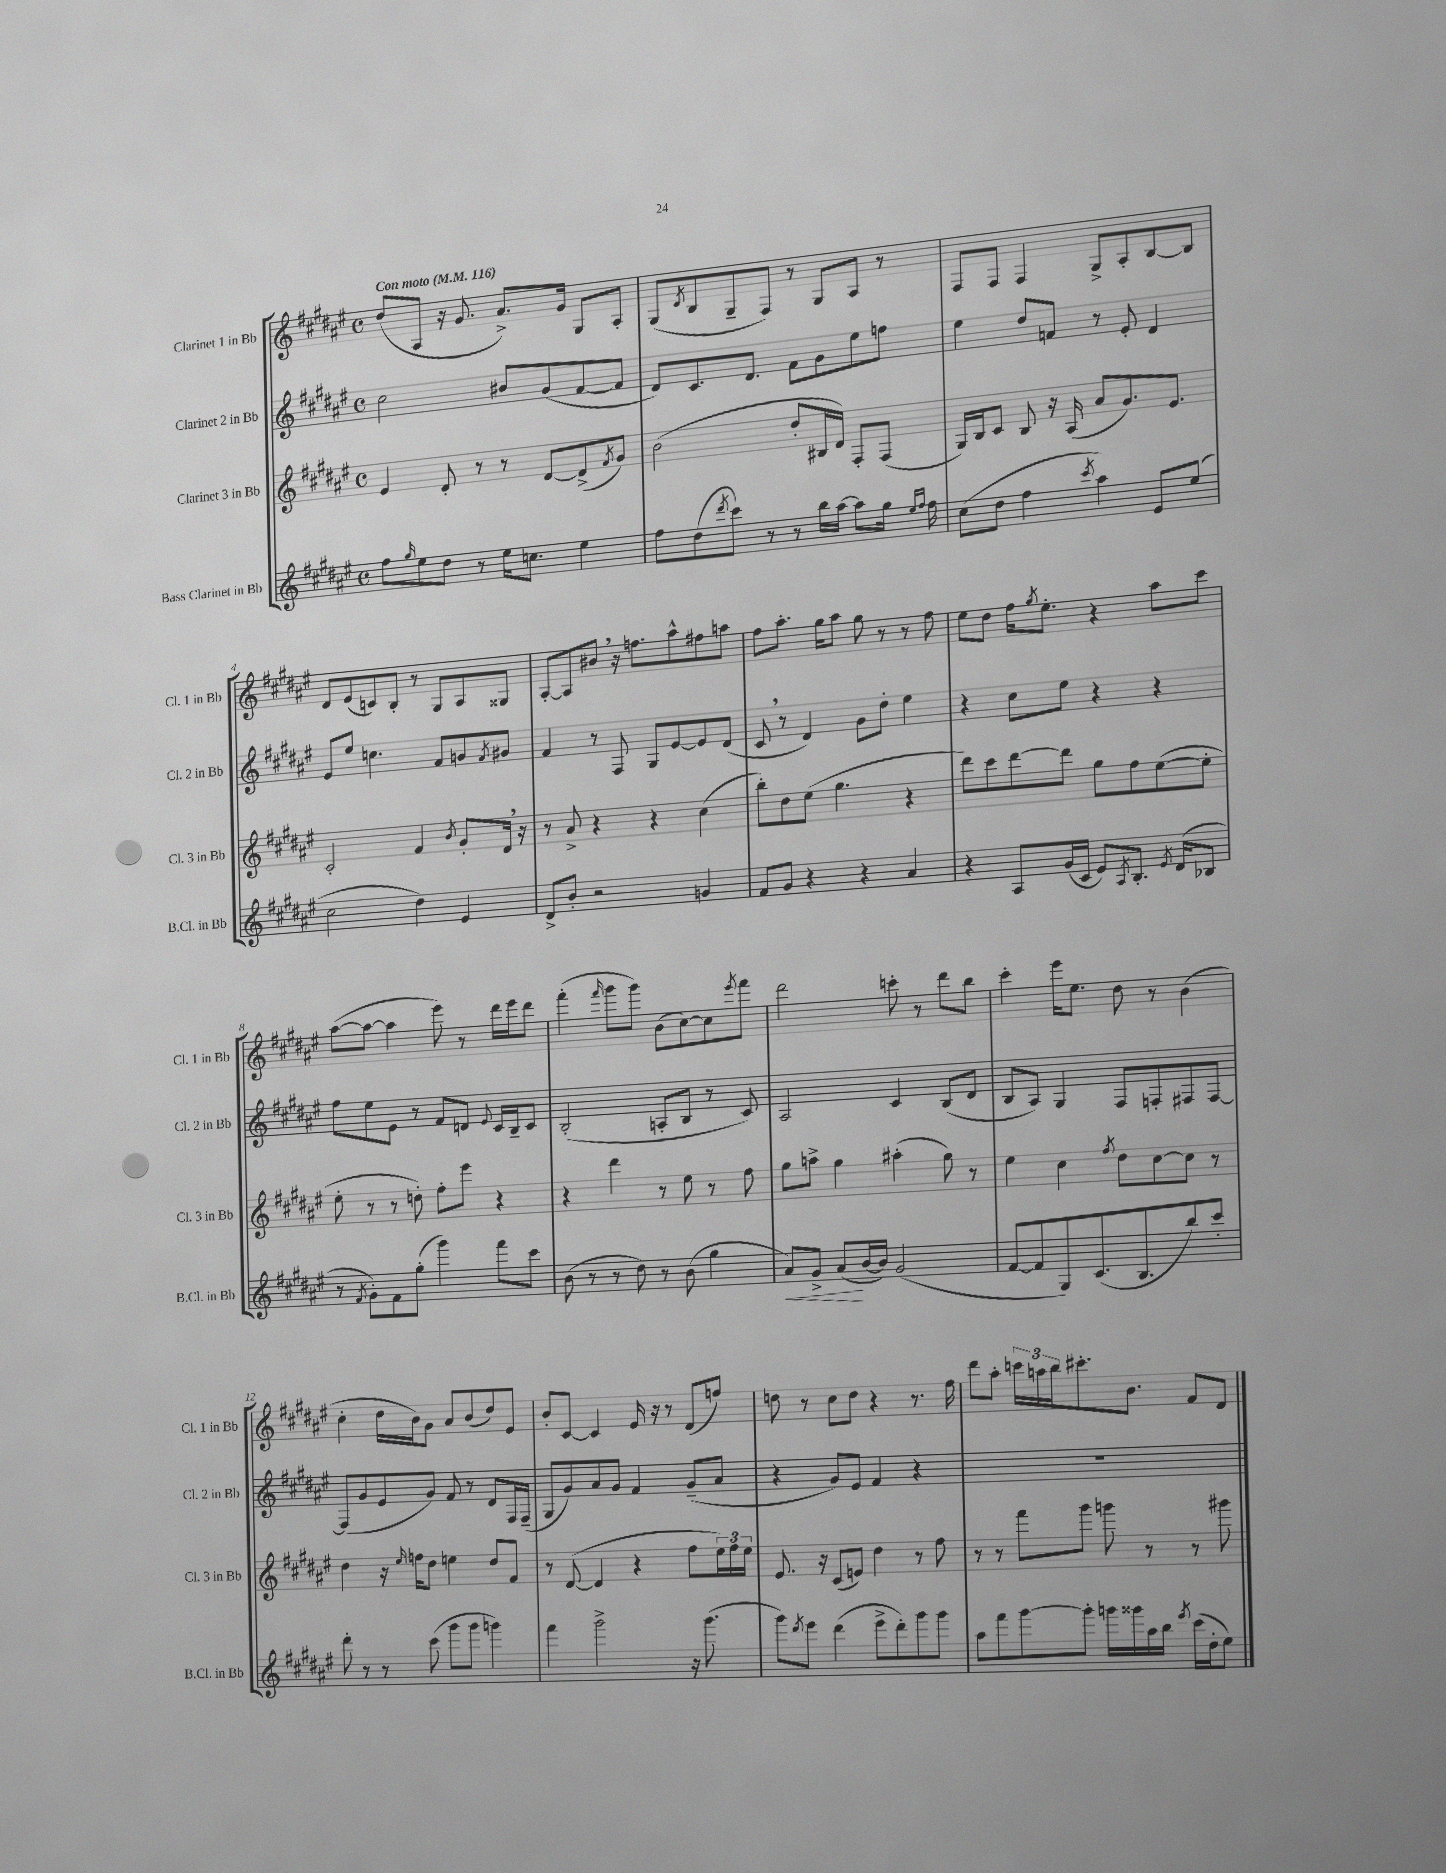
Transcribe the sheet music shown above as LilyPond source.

<<
\new StaffGroup <<
\new Staff = "s0" \with { instrumentName = "Clarinet 1 in Bb" shortInstrumentName = "Cl. 1 in Bb" } {
    \clef treble \key fis \major \defaultTimeSignature \time 4/4 \tempo "Con moto" 4 = 116
    dis''8( ais8 r16 gis'8. ais'8.->) gis'16 gis8 ais8-. |
    gis8( \acciaccatura { dis'8 } b8 gis8-- fis8) r8 gis8 ais8 r8 |
    fis8 fis8 fis4 gis8-> ais8-. b8~ b8 |
    dis'8 eis'8( c'8) b8-. r8 gis8 ais8 gisis8 |
    ais8~-. ais8 bis'8 \breathe r16 f''8. ais''8-^ fis''8 a''8 |
    fis''8 ais''8.-. gis''16 ais''8 gis''8 r8 r8 fis''8 |
    eis''8 dis''8 fis''16 \acciaccatura { gis''8 } eis''8.-. r4 ais''8 cis'''8 |
    ais''8~( ais''8~ ais''4 eis'''8) r8 dis'''16 eis'''16 dis'''8 |
    fis'''4-.( \grace { fis'''16 } gis'''8 gis'''8) b'8( cis''8~) cis''8 \acciaccatura { eis'''8 } fis'''8 |
    dis'''2 c'''8-. r8 dis'''8 b''8 |
    cis'''4-. eis'''16 eis''8. dis''8 r8 b'4( |
    cis''4-. dis''16 b'16) gis'8 ais'8 b'8( dis''8) eis'8 |
    b'8-. cis'8~ cis'4 eis'16 r16 r8 dis'8( f''8) |
    d''8 r8 cis''8 d''8 r4 r8. fis''16 |
    dis'''8 ais''8-. \tuplet 3/2 { c'''16 a''16 b''16 } cis'''8.-. b'8. fis'8 dis'8 \bar "|." |
}
\new Staff = "s1" \with { instrumentName = "Clarinet 2 in Bb" shortInstrumentName = "Cl. 2 in Bb" } {
    \clef treble \key fis \major \defaultTimeSignature \time 4/4
    cis''2 bis'8 gis'8( fis'8~ fis'8 |
    dis'8) cis'8. dis'8. fis'8 gis'8 eis''8 f''8 |
    eis''4 dis''8 f'8 r8 eis'8-. dis'4 |
    eis'8 eis''8 c''4. fis'8 g'8 \acciaccatura { fis'8 } gis'8 |
    fis'4 r8 fis8 gis8 eis'8~ eis'8 dis'8( |
    cis'8 \breathe r8 dis'4) gis'8 dis''8-. eis''4 |
    r4 cis''8 eis''8 r4 r4 |
    fis''8 eis''8 eis'8 r8 fis'8 d'8 \appoggiatura { eis'8 } cis'16 b16-- cis'8 |
    b2-.( a8-. b8 r8 cis'8) |
    ais2 cis'4 b8( dis'8 |
    b8 ais8) gis4 fis8 f8-. fis8 fis8~ |
    fis8( gis'8 eis'8 gis'8) fis'8 r8 dis'8 fis16 fis16--( |
    gis8 gis'8) ais'8 gis'8 fis'4 gis'8--( ais'8 |
    r4 gis'8) eis'8 fis'4 r4 |
    R1 \bar "|." |
}
\new Staff = "s2" \with { instrumentName = "Clarinet 3 in Bb" shortInstrumentName = "Cl. 3 in Bb" } {
    \clef treble \key fis \major \defaultTimeSignature \time 4/4
    eis'4 dis'8-. r8 r8 dis'8~ dis'8->( \acciaccatura { fis'8 } gis'8) |
    b'2( dis''8-. bis16 dis'16) fis8-. fis8( |
    gis16) b16 cis'8 b8 r16 ais16( ais'8 gis'8.) eis'8. |
    cis'2-. fis'4 \acciaccatura { b'8 } gis'8-. dis'16 \breathe r16 |
    r8 ais'8-> r4 r4 cis''4( |
    b''8-.) dis''8 eis''8( gis''4. r4 |
    dis'''8) cis'''8 dis'''8~ dis'''8 gis''8 fis''8 eis''8~( eis''8-. |
    eis''8-. r8 r8 d''8-.) fis''8-. eis'''8 r4 |
    r4 dis'''4 r8 eis''8 r8 fis''8 |
    gis''8 a''8-> gis''4 ais''4-.( gis''8) r8 |
    eis''4 cis''4 \acciaccatura { fis''8 } dis''8 cis''8~ cis''8 r8 |
    dis''4 r16 \grace { eis''16 } f''16 dis''8 e''4 dis''8 fis'8 |
    r8 dis'8~( dis'4 r4 fis''8 \tuplet 3/2 { eis''16) fis''16 eis''16 } |
    eis'8. r16 cis'8( e'8) dis''4 r8 fis''8 |
    r8 r8 fis'''8 gis'''8 g'''8 r8 r8 gis'''8 \bar "|." |
}
\new Staff = "s3" \with { instrumentName = "Bass Clarinet in Bb" shortInstrumentName = "B.Cl. in Bb" } {
    \clef treble \key fis \major \defaultTimeSignature \time 4/4
    fis''8 \grace { gis''16 } eis''8 dis''8 r8 eis''16 c''8. eis''4 |
    fis''8 dis''8( \acciaccatura { dis'''8 } cis'''8) r8 r8 b''16 ais''16~ ais''8 gis''16 \grace { eis''16 fis''16 } fis''16 |
    cis''8( dis''8 fis''4 \acciaccatura { cis'''8 } ais''4) eis'8 eis''8( |
    cis''2 dis''4) eis'4 |
    dis'8-> b'8-. r2 g'4 |
    fis'8 gis'8 r4 r4 ais'4 |
    r4 ais8 gis'16( cis'16 eis'8) \acciaccatura { ais8 } b8.-. \acciaccatura { eis'8 } dis'16( bes8 |
    r8 \acciaccatura { fis'8 } gis'8-.) fis'8 gis''8-.( gis'''4) fis'''8 cis'''8 |
    b'8( r8 r8 dis''8) r8 b'8( gis''4 |
    ais'8\<) gis'8-> ais'8\!( b'16~ b'16) gis'2( |
    fis'8~ fis'8 gis8) cis'8.( b8. b''8) cis'''8-. |
    dis'''8-. r8 r8 cis'''8( gis'''8 gis'''8 g'''4) |
    fis'''4 gis'''2-> r16 gis'''8.( |
    gis'''8) \acciaccatura { dis'''8 } eis'''8 dis'''4( eis'''8-> dis'''8-.) gis'''8 gis'''8 |
    ais''8 fis'''8 gis'''8~ gis'''8-. g'''16 gisis'''16 ais''16 b''16 \acciaccatura { eis'''8 } cis'''16( dis''16-. eis''8) \bar "|." |
}
>>
>>
